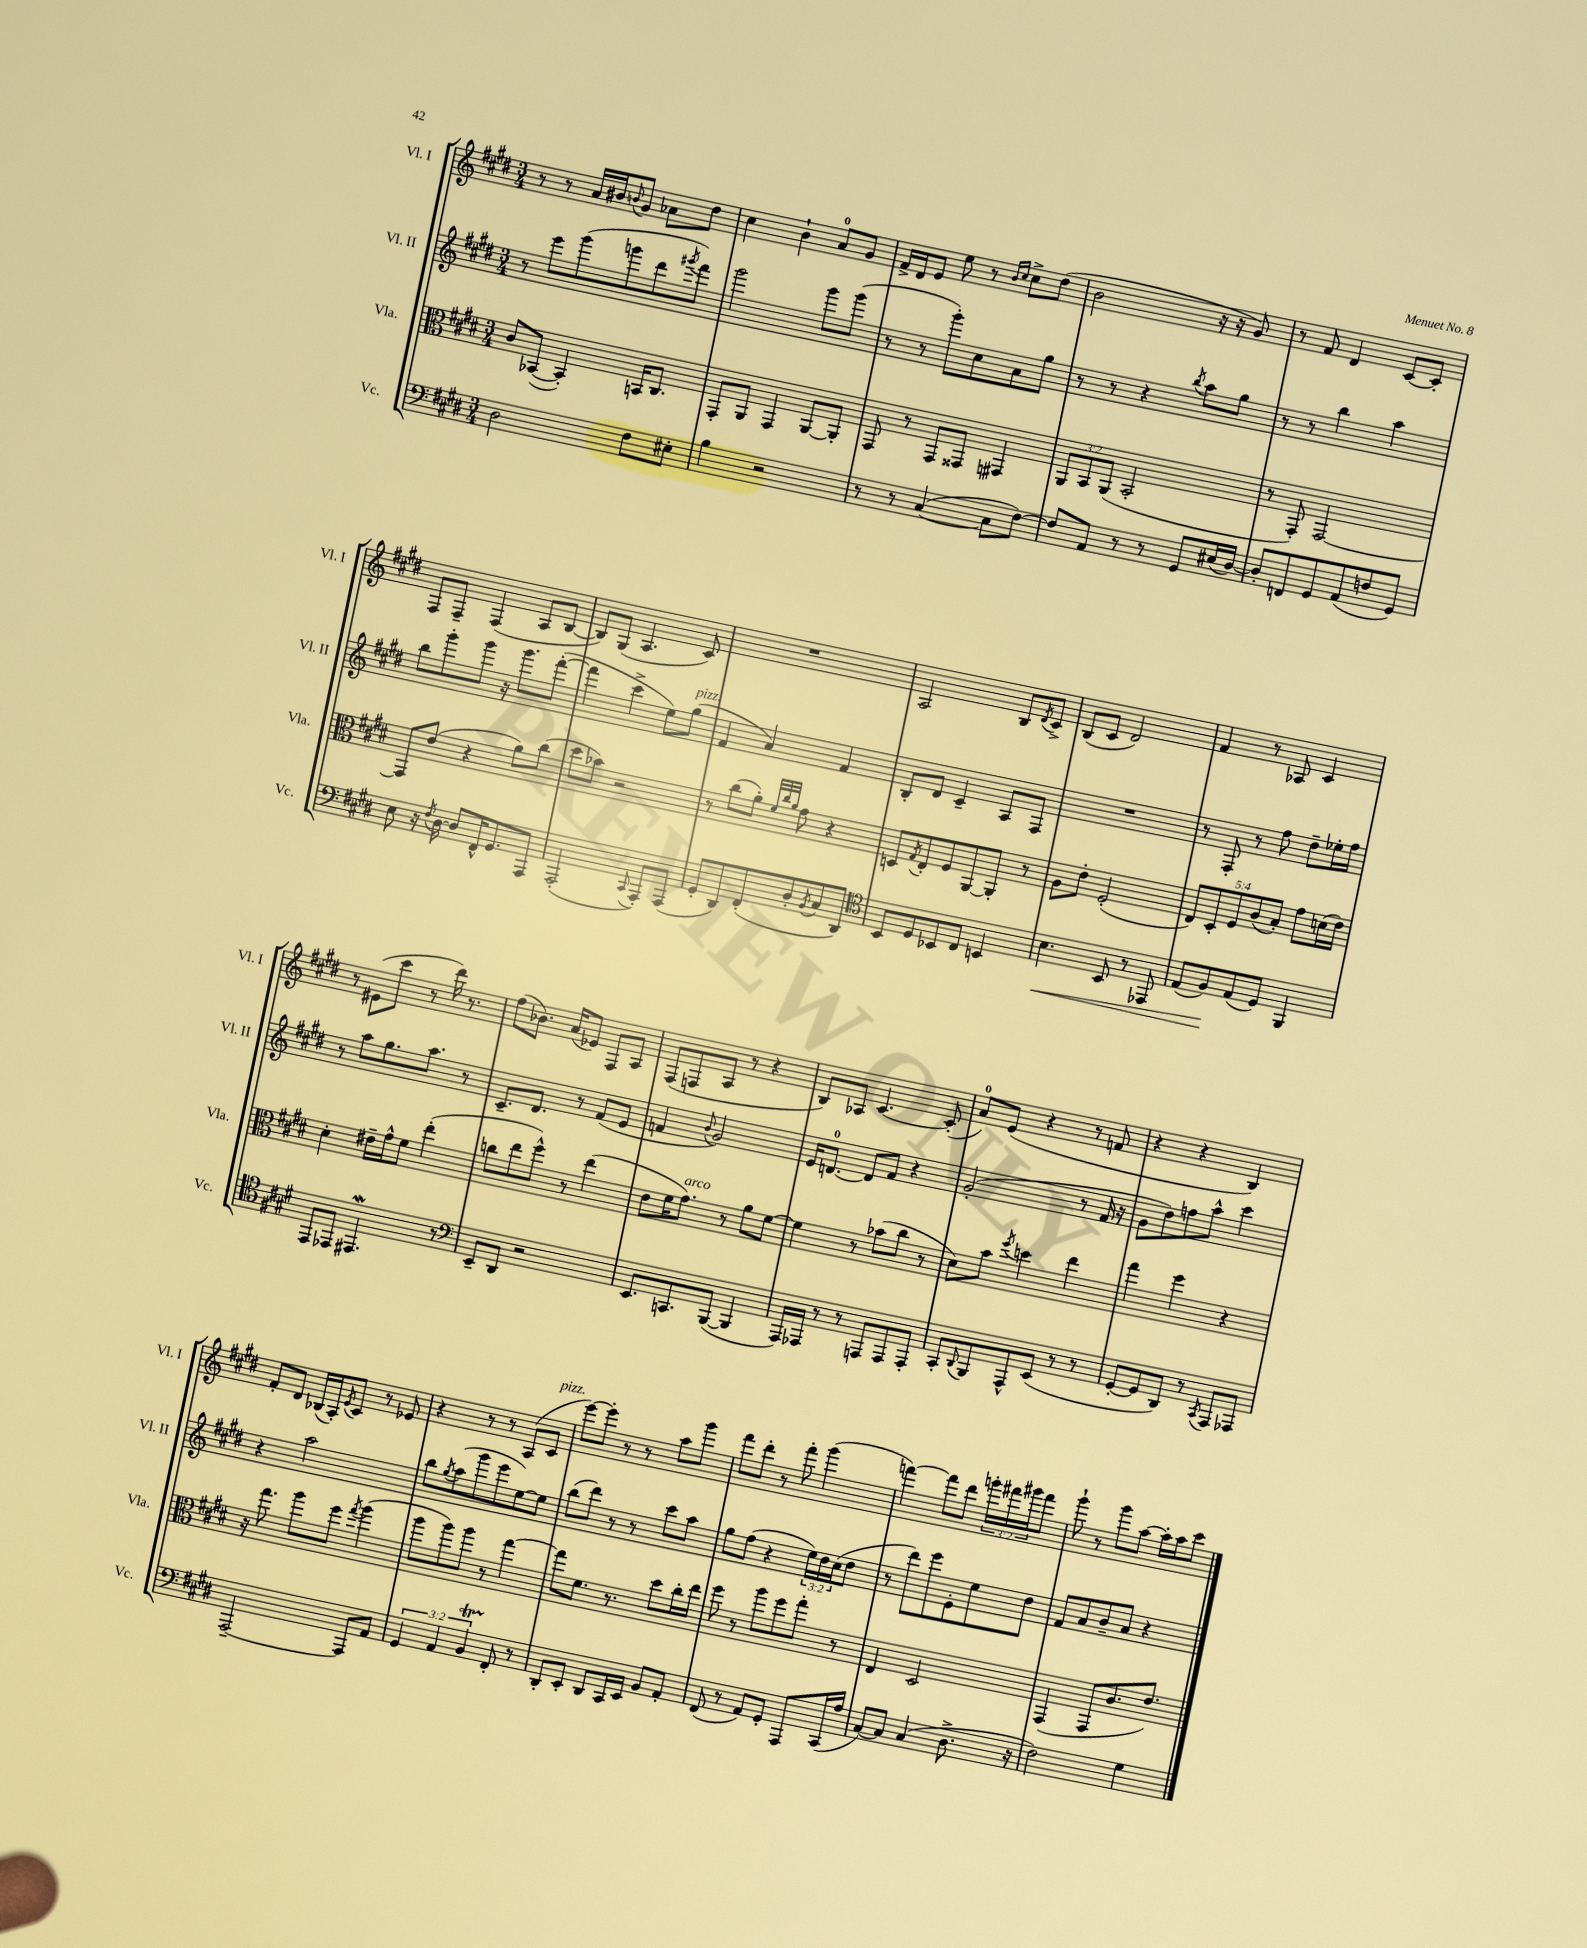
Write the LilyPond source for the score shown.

<<
\new StaffGroup <<
\new Staff = "s0" \with { instrumentName = "Vl. I" shortInstrumentName = "Vl. I" } {
    \clef treble \key e \major \numericTimeSignature \time 3/4 \override Staff.TupletNumber.text = #tuplet-number::calc-fraction-text
    r8 r8 a'16 bis'16 \appoggiatura { b'8 } gis'8 aes'8 dis''8 |
    cis''4 b'4-! a'8-0 gis'8 |
    fis'16-> dis'16 e'8 e''8 r8 \grace { b'16 cis''16 } cis''8-> dis''8( |
    b'2 r16 r16 gis'8) |
    r8 fis'8 dis'4 cis'8~ cis'8-. |
    fis8 fis8-- fis4( a8 b8~ |
    b8) gis8( a4. cis'8) |
    R2. |
    a2 b8 \acciaccatura { dis'8 } cis'8-> |
    b8( cis'8 dis'2) |
    fis'4 r8 aes8 cis'4 |
    r8 eis'8( cis'''8 r8 dis'''16) r8. |
    fis''8( bes'8.) a'16( ees'8) fis8 a8 |
    fis8( f8 a8 r8 r4 |
    b8) aes8 cis'4.~ cis'8-.( |
    a'8-0) e'8( r4 r8 f'8 |
    r4 r4 b4) |
    fis'8-. dis'8 bes16( a16-.) \acciaccatura { e'8 } cis'8 r8 ees'8 |
    r4 r8 r8 a8( cis'8^\markup { \italic "pizz." } |
    e'''8~) e'''8-. r8 r8 a''8 gis'''8 |
    fis'''8 dis'''8-. r8 fis'''8-. gis'''4( |
    f'''4~) f'''8 dis'''8 \tuplet 3/2 { g'''16-. fis'''16 gis'''16 } fis'''8 |
    gis'''8-! r8 gis'''8 a''8~ a''16-. a''16 cis'''8 \bar "|." |
}
\new Staff = "s1" \with { instrumentName = "Vl. II" shortInstrumentName = "Vl. II" } {
    \clef treble \key e \major \numericTimeSignature \time 3/4 \override Staff.TupletNumber.text = #tuplet-number::calc-fraction-text
    r8 e'''8 gis'''8( g'''8 dis'''8 \acciaccatura { gis'''8 } fis'''8) |
    gis'''2 gis'''8 gis'''8( |
    r8 r8 gis'''8-.) cis''8 a'8 gis''8 |
    r8 r8 r4 \acciaccatura { b''8 } a''8 gis''8 |
    r8 r8 b''4 a''4 |
    b''8 gis'''8-. gis'''8 r16 gis'''8. fis'''8~-.( |
    fis'''4 cis'''4-> e''8) gis''8^\markup { \italic "pizz." }( |
    fis'4 a'4) fis'4 |
    b8-. dis'8 cis'4-- a8 fis8 |
    R2. |
    r8 fis8-. r8 fis''8 dis''8-- ees''16-. fis''16 |
    r8 a''8 gis''8. a''8. r8 |
    cis'8.-- dis'8. r8 fis'8( e'8 |
    f'4 \appoggiatura { b'8 } gis'2) |
    e'16 d'8.-0~ d'8 fis'8 r4 |
    gis'2-.( r8 fis'16 r16 |
    gis'8 dis''8) f''8 a''8-^ cis'''4 |
    r4 a''2 |
    b''8 \acciaccatura { gis''8 } a''8( gis'''8 e'''8 e''8~) e''8 |
    b''8( dis'''8) r8 r8 cis'''8 a''8 |
    gis''8 fis''8( r4 \tuplet 3/2 { e''16) dis''16 cis''16( } dis''8 |
    r8 dis'''8) e'''8 e'8-. e''8 dis''8 |
    fis'8 a'8 b'8-- a'8 r4 \bar "|." |
}
\new Staff = "s2" \with { instrumentName = "Vla." shortInstrumentName = "Vla." } {
    \clef alto \key e \major \numericTimeSignature \time 3/4 \override Staff.TupletNumber.text = #tuplet-number::calc-fraction-text
    cis'8 bes,8~( bes,4-.) b,16 cis8. |
    gis,8-. a,8 gis,4 a,8~ a,8-. |
    gis,8 r8 gis,8 gisis,8 gis,4 |
    \tuplet 3/2 { a,8 b,8 a,8( } b,2-. |
    r8 gis,8-.) gis,2~ |
    gis,8 e'8( r4 a'8) cis''8( |
    dis''8 bes'8) r2 |
    r8 cis''8( a'8-.) \grace { fis'32 cis''32 a'32 } gis'8 r4 |
    d8 \acciaccatura { gis8 } e8-. fis8 a,8~ a,8-. r8 |
    a8 e'8-. fis2-.( |
    \tuplet 5/4 { e8) dis8-. fis8 cis'8( b8-.) } gis'8 d'16( e'16) |
    dis'4-. eis'16-- gis'16-^ fis'8 e''4-.( |
    c''8 e''8 fis''8-^) r8 e''4( |
    e'8 fis'16 gis'8.^\markup { \italic "arco" }) r8 a'8 fis'8~ |
    fis'4 r8 bes'8( cis''8 r8 |
    dis'8) b'8 \acciaccatura { fis''8 } d''4 e''4 |
    gis''4 fis''4 r4 |
    r16 gis''8. a''8 fis''8 \acciaccatura { gis''8 } a''4( |
    a''8 a''8) a''8 r8 gis''4~ |
    gis''8 fis'8. r8. dis''8 cis''16-. e''16 |
    fis''8 r8 a''8 fis''8 gis''8-. r8 |
    e4 dis2 |
    gis,4( gis,8 cis'8. e'8.) \bar "|." |
}
\new Staff = "s3" \with { instrumentName = "Vc." shortInstrumentName = "Vc." } {
    \clef bass \key e \major \numericTimeSignature \time 3/4 \override Staff.TupletNumber.text = #tuplet-number::calc-fraction-text
    dis2 fis8 eis8-. |
    b4 r2 |
    r8 r8 cis4~( cis8 fis8~) |
    fis8 a,8 r8 r8 gis,8 eis16( dis16~) |
    dis8-. f,8 gis,8 a,8( f8 gis,8) |
    e8 r16 \acciaccatura { fis8 } dis16~ dis8 fis,16-^ gis,8. a,,8 |
    a,,2-.( \appoggiatura { cis,8 } a,,8-.) a,,8( |
    gis,8-. dis,8) fis,8-.( dis8-. \acciaccatura { b,8 } cis8 dis,8) |
    \clef tenor b,8 dis8 bes,8 cis8 b,4 |
    b4.\< b,8 r8 ees,8 |
    e8( fis8\!) e8( dis8) fis,4 |
    e,8 ees,8 eis,4.\mordent r8 |
    \clef bass e,8-- dis,8 r2 |
    e,8. c,8. b,,8~( b,,4 |
    a,,16) aes,,16 r8 r8 a,,8 a,,8 a,,8-. |
    cis,8-. \appoggiatura { dis,8 } b,,8 a,,8-^ e,8( r8 r8 |
    gis,8~-. gis,8 dis,8) r8 \acciaccatura { cis,8 } a,,8 aes,,8 |
    a,,2~-- a,,8 a,8 |
    \tuplet 3/2 { gis,4 a,4 b,4\startTrillSpan } fis,8-.\stopTrillSpan r8 |
    dis,8-. e,8-. dis,8 cis,16 e,16 b,8 a,8-. |
    fis,8( r8 a,8) gis,8-. a,,8 cis,16( a16 |
    cis8~) cis8 cis4( dis8.-> r16 |
    fis2) gis4 \bar "|." |
}
>>
>>
\layout { \context { \Score \remove "Bar_number_engraver" } }
